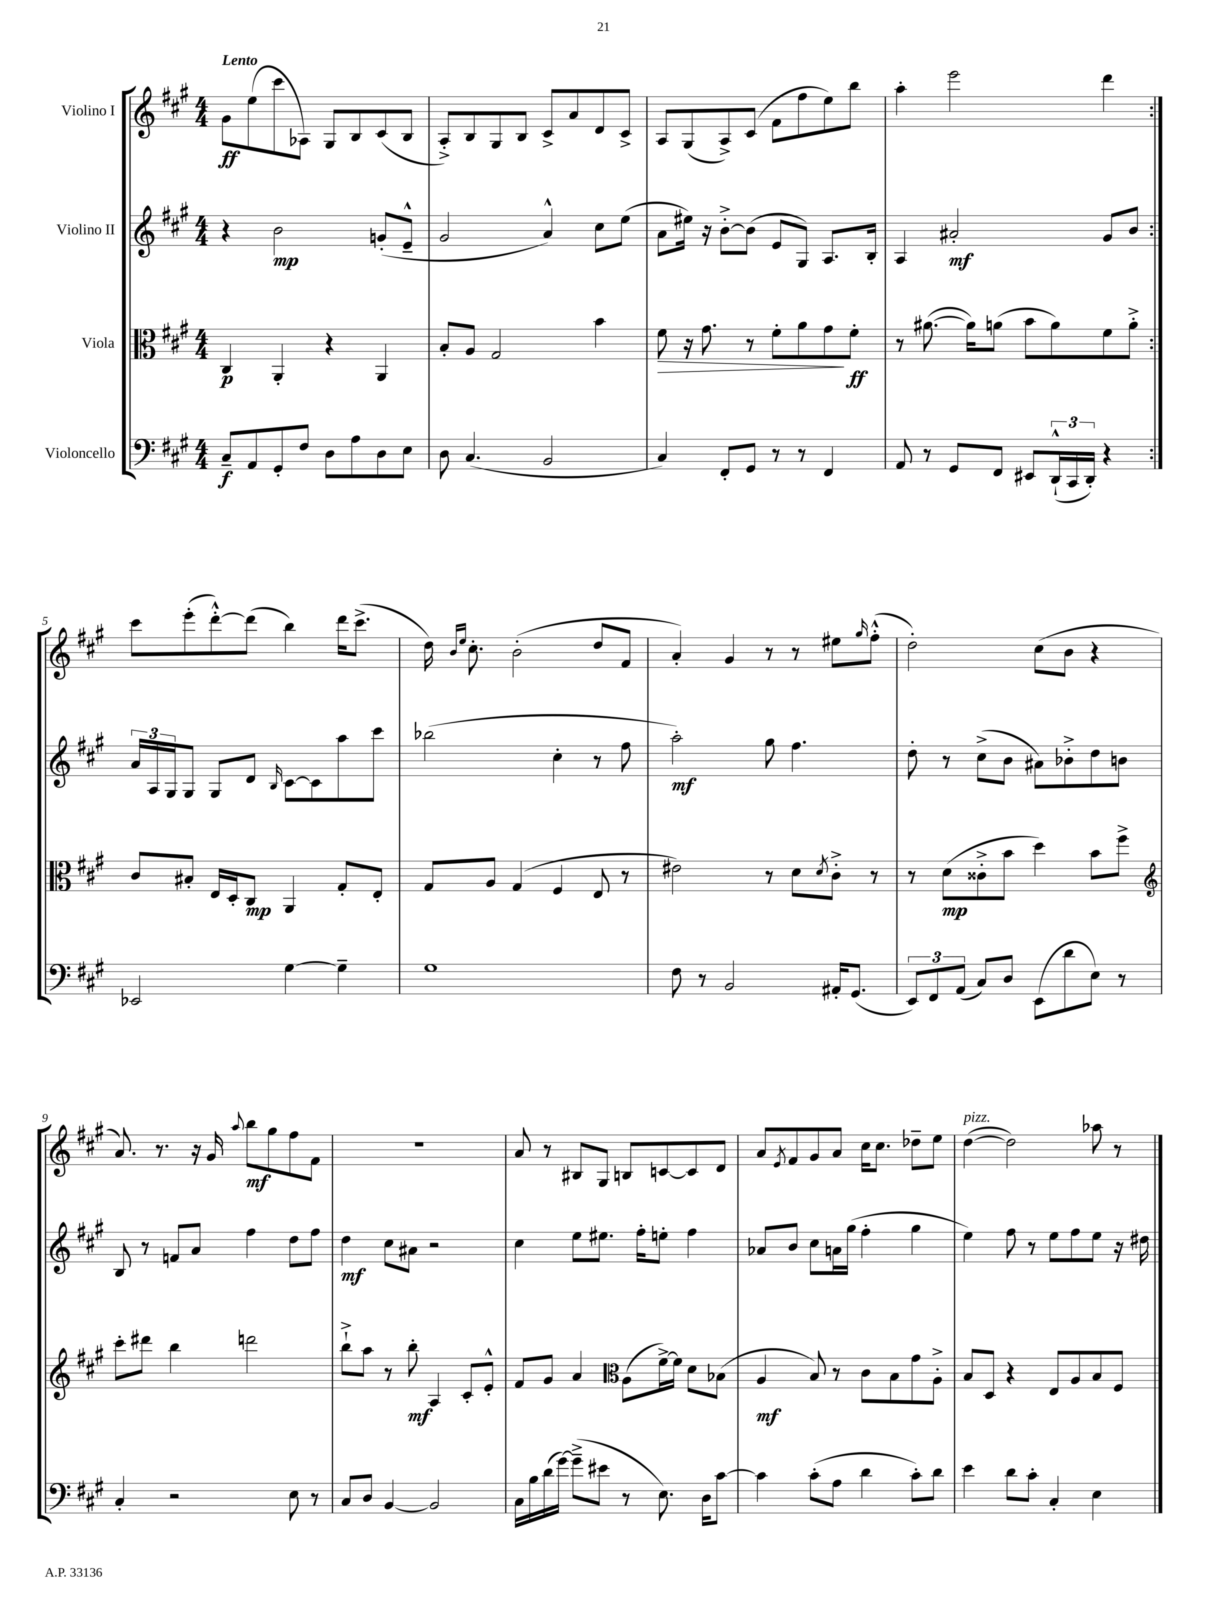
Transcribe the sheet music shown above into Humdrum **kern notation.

**kern	**dynam	**kern	**dynam	**kern	**dynam	**kern	**dynam
*part4	*part4	*part3	*part3	*part2	*part2	*part1	*part1
*staff4	*staff4	*staff3	*staff3	*staff2	*staff2	*staff1	*staff1
*I"Violoncello	*	*I"Viola	*	*I"Violino II	*	*I"Violino I	*
*clefF4	*	*clefC3	*	*clefG2	*	*clefG2	*
*k[f#c#g#]	*	*k[f#c#g#]	*	*k[f#c#g#]	*	*k[f#c#g#]	*
*M4/4	*	*M4/4	*	*M4/4	*	*M4/4	*
=1	=1	=1	=1	=1	=1	=1	=1
!	!	!	!	!	!	!LO:TX:a:B:t=Lento	!
8C#~/L	f	4C#/	p	4r	.	8g#\L	ff
8AA/	.	.	.	.	.	(8ee\	.
8GG#'/	.	4AA'/	.	2b\	mp	8ccc#\	.
8F#/J	.	.	.	.	.	8A-X\J)	.
8D\L	.	4r	.	.	.	8G#/L	.
8A\	.	.	.	.	.	8B/	.
8D\	.	4AA/	.	(8gn'/L	.	(8c#/	.
8E\J	.	.	.	8e~^^/J	.	8B/J	.
=2	=2	=2	=2	=2	=2	=2	=2
8D\	.	8B'/L	.	2g#/	.	8A'^/L)	.
(4.C#/	.	8A/J	.	.	.	8B/	.
.	.	2G#/	.	.	.	8G#/	.
.	.	.	.	.	.	8B/J	.
2BB/	.	.	.	4a^^/)	.	8c#^/L	.
.	.	.	.	.	.	8a/	.
.	.	4b\	.	8cc#\L	.	8d/	.
.	.	.	.	(8ee\J	.	8c#^/J	.
=3	=3	=3	=3	=3	=3	=3	=3
!	!	!	!LO:HP:b	!	!	!	!
4C#/)	.	8f#\	>	8a\L	.	8A/L	.
.	.	16r	.	16ee#X\Jk)	.	(8G#/	.
.	.	8.g#\	.	16r	.	.	.
8FF#'/L	.	.	.	[8b'^\L	.	8A^/)	.
8GG#/J	.	8r	.	(8b\J]	.	(8c#/J	.
8r	.	8f#'\L	.	8e/L	.	8f#\L	.
8r	.	8a\	.	8G#/J)	.	8ff#\	.
4FF#/	.	8g#\	.	8.A/L	.	8ee\)	.
.	.	8f#'\J	] ff	.	.	8bb\J	.
.	.	.	.	16B'/Jk	.	.	.
=4	=4	=4	=4	=4	=4	=4	=4
8AA/	.	8r	.	4A/	.	4aa'\	.
8r	.	([8.a#X\	.	.	.	.	.
8GG#/L	.	.	.	2a#X'/	mf	2eee\	.
.	.	16a#\KL])	.	.	.	.	.
8FF#/J	.	(8an\J	.	.	.	.	.
8EE#X/L	.	8b\L	.	.	.	.	.
(24DD`^^/L	.	8a\)	.	.	.	.	.
24CC#/	.	.	.	.	.	.	.
24DD'/JJ)	.	.	.	.	.	.	.
4r	.	8f#\	.	8g#/L	.	4ddd\	.
.	.	8a'^\J	.	8b/J	.	.	.
!!LO:LB:g=z
=5:|!	=5:|!	=5:|!	=5:|!	=5:|!	=5:|!	=5:|!	=5:|!
2EE-X/	.	8c#/L	.	24a/LL	.	8ccc#\L	.
.	.	.	.	24A/	.	.	.
.	.	.	.	24G#/J	.	.	.
.	.	8B#X'/J	.	8G#/J	.	(8eee'\	.
.	.	16E/LL	.	8G#/L	.	[8ddd'^^\)	.
.	.	16D'/J	.	.	.	.	.
.	.	8C#/J	mp	8d/J	.	(8ddd\J]	.
.	.	.	.	16qqB/	.	.	.
[4G#\	.	4AA/	.	[8c#\L	.	4bb\)	.
.	.	.	.	8c#\]	.	.	.
4G#~\]	.	8G#'/L	.	8aa\	.	16ddd\KL	.
.	.	.	.	.	.	(8.ccc#^\J	.
.	.	8E'/J	.	8ccc#\J	.	.	.
=6	=6	=6	=6	=6	=6	=6	=6
1G#	.	8G#/L	.	(2bb-X\	.	16dd\)	.
.	.	.	.	.	.	16qqb/LL	.
.	.	.	.	.	.	16qqee/JJ	.
.	.	.	.	.	.	8.cc#'\	.
.	.	8A/J	.	.	.	.	.
.	.	(4G#/	.	.	.	(2b'\	.
.	.	4F#/	.	4cc#'\	.	.	.
.	.	8E/	.	8r	.	8dd/L	.
.	.	8r	.	8ff#\	.	8f#/J	.
=7	=7	=7	=7	=7	=7	=7	=7
8F#\	.	2e#X\)	.	2aa'\)	mf	4a'/)	.
8r	.	.	.	.	.	.	.
2BB/	.	.	.	.	.	4g#/	.
.	.	8r	.	8gg#\	.	8r	.
.	.	8d\L	.	4.ff#\	.	8r	.
.	.	8qd/	.	.	.	.	.
16AA#X'/KL	.	8c#'^\J	.	.	.	8ee#X\L	.
(8.GG#/J	.	.	.	.	.	.	.
.	.	.	.	.	.	16qqgg#/	.
.	.	8r	.	.	.	(8ff#'^^\J	.
=8	=8	=8	=8	=8	=8	=8	=8
12EE/L)	.	8r	.	8dd'\	.	2dd'\)	.
12FF#/	.	.	.	.	.	.	.
.	.	(8d\L	mp	8r	.	.	.
(12AA/J	.	.	.	.	.	.	.
8C#/L)	.	8c##X'^\	.	(8cc#^\L	.	.	.
8D/J	.	8b\J	.	8b\J	.	.	.
(8EE\L	.	4dd\)	.	8a#X\L)	.	(8cc#\L	.
8d\	.	.	.	8b-X'^\	.	8b\J	.
8E\J)	.	8b\L	.	8dd\	.	4r	.
8r	.	8ff#^\J	.	8bn\J	.	.	.
!!LO:LB:g=z
=9	=9	=9	=9	=9	=9	=9	=9
*	*	*clefG2	*	*	*	*	*
4C#'/	.	8ccc#'\L	.	8B/	.	8.a/)	.
.	.	8ddd#X\J	.	8r	.	.	.
.	.	.	.	.	.	8.r	.
2r	.	4bb\	.	8fn/L	.	.	.
.	.	.	.	8a/J	.	16r	.
.	.	.	.	.	.	16g#/	.
.	.	.	.	.	.	8qqaa/	.
.	.	2dddn\	.	4ff#\	.	8bb\L	mf
.	.	.	.	.	.	8gg#\	.
8E\	.	.	.	8dd\L	.	8ff#\	.
8r	.	.	.	8ff#\J	.	8f#\J	.
=10	=10	=10	=10	=10	=10	=10	=10
8C#/L	.	8bb`^\L	.	4dd\	mf	1r	.
8D/J	.	8aa\J	.	.	.	.	.
[4BB/	.	8r	.	8cc#\L	.	.	.
.	.	8bb'\	mf	8a#X\J	.	.	.
2BB/]	.	4A/	.	2r	.	.	.
.	.	8c#'/L	.	.	.	.	.
.	.	8e'^^/J	.	.	.	.	.
=11	=11	=11	=11	=11	=11	=11	=11
16C#\LL	.	8f#/L	.	4cc#\	.	8a/	.
16B\	.	.	.	.	.	.	.
(16d\	.	8g#/J	.	.	.	8r	.
[16g#\JJ)	.	.	.	.	.	.	.
(8g#~^\L]	.	4a/	.	8ee\L	.	8B#X/L	.
8e#X\J	.	.	.	8.ee#X\J	.	8G#/J	.
*	*	*clefC3	*	*	*	*	*
8r	.	(8A\L	.	.	.	8Bn/L	.
.	.	.	.	16ff#'\KL	.	.	.
8.E\)	.	[16f#^\L)	.	8een'\J	.	[8cn/	.
.	.	16f#\JJ]	.	.	.	.	.
.	.	8d\L	.	4ff#\	.	8c/]	.
16D\KL	.	.	.	.	.	.	.
[8c#\J	.	(8B-X\J	.	.	.	8d/J	.
=12	=12	=12	=12	=12	=12	=12	=12
4c#\]	.	4A/	mf	8a-X/L	.	8a/L	.
.	.	.	.	.	.	8qe/	.
.	.	.	.	8b/J	.	8f#/	.
(8c#'\L	.	8B/)	.	8cc#\L	.	8g#/	.
8A\J	.	8r	.	16an\L	.	8a/J	.
.	.	.	.	(16gg#\JJ	.	.	.
4d\	.	8c#\L	.	4ff#'\	.	16cc#\KL	.
.	.	.	.	.	.	8.cc#\J	.
.	.	8B\	.	.	.	.	.
8c#'\L)	.	8g#\	.	4gg#\	.	8dd-X~\L	.
8d\J	.	8A'^\J	.	.	.	8ee\J	.
=13	=13	=13	=13	=13	=13	=13	=13
!	!	!	!	!	!	!LO:TX:a:i:t=pizz.	!
4e\	.	8B/L	.	4ee\)	.	([4dd\	.
.	.	8D/J	.	.	.	.	.
8d\L	.	4r	.	8ff#\	.	2dd\])	.
8c#'\J	.	.	.	8r	.	.	.
4C#'/	.	8E/L	.	8ee\L	.	.	.
.	.	8A/	.	8ff#\	.	.	.
4E\	.	8B/	.	8ee\J	.	8aa-X\	.
.	.	8F#/J	.	16r	.	8r	.
.	.	.	.	16dd#X\	.	.	.
==	==	==	==	==	==	==	==
*-	*-	*-	*-	*-	*-	*-	*-
